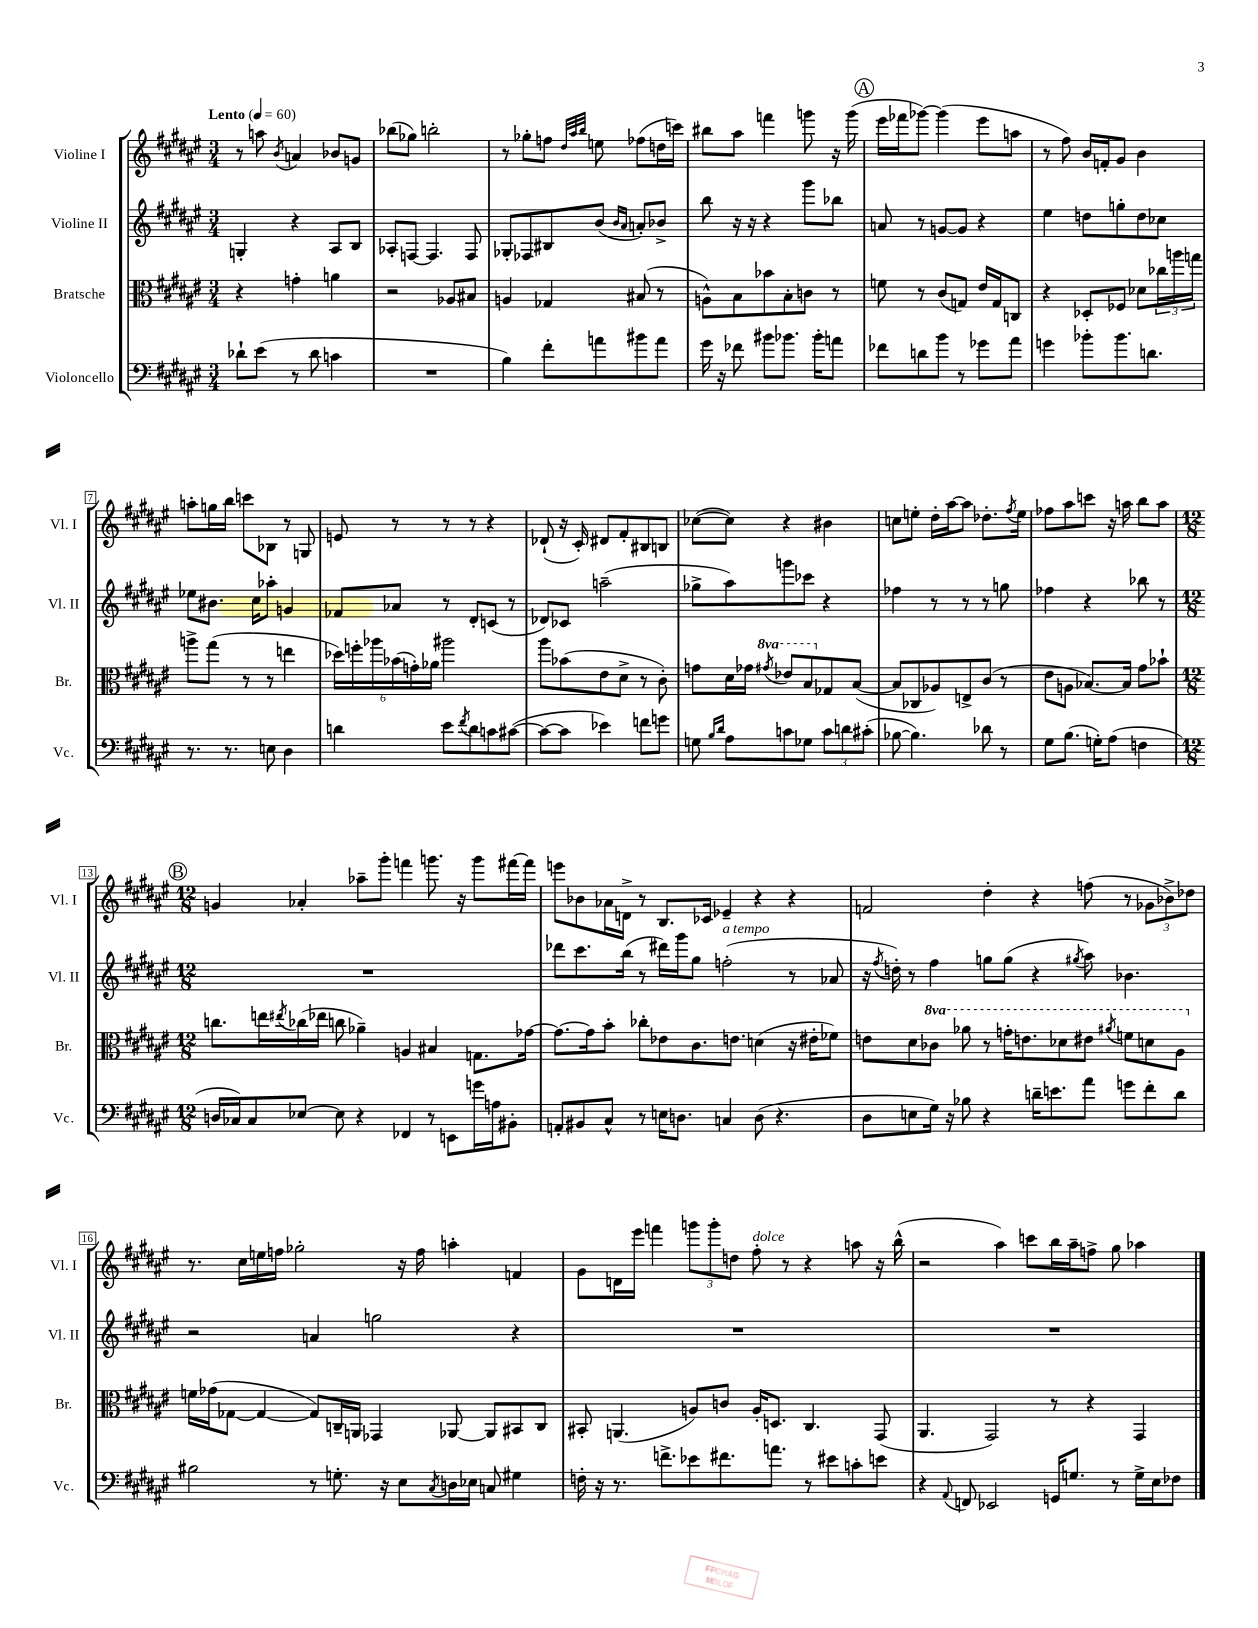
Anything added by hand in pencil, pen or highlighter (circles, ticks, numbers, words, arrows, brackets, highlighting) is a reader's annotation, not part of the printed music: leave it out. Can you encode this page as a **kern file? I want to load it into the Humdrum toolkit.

**kern	**kern	**kern	**kern
*staff4	*staff3	*staff2	*staff1
*clefF4	*clefC3	*clefG2	*clefG2
*k[f#c#g#d#a#e#]	*k[f#c#g#d#a#e#]	*k[f#c#g#d#a#e#]	*k[f#c#g#d#a#e#]
*M3/4	*M3/4	*M3/4	*M3/4
*MM60	*MM60	*MM60	*MM60
8d-`	4r	4G'	8r
(8e#	.	.	8aa
.	.	.	8qb
8r	4g'	4r	4a
8d-	.	.	.
4c	4a	8A#	8b-
.	.	8B	8g
=	=	=	=
2.r	2r	8A-'	(8bb-
.	.	[8F	8gg-)
.	.	4.F]	2bb'
.	8A-	.	.
.	8B#	8F	.
=	=	=	=
4B)	4A	8G-'	8r
.	.	8F-	8gg-'
8f#'	4G-	8B#	8ff
.	.	.	32qqdd#
.	.	.	32qqaa#
.	.	.	32qqbb
8a	.	(8b	8ee
.	.	16qqb	.
.	.	16qqa#	.
8b#	(8B#	8a')	(8ff-
8a	8r	8b-^	16dd
.	.	.	16ccc)
=	=	=	=
16g#	8A^^)	8bb	8bb#
16r	.	.	.
8f-	8B	16r	8aa#
.	.	16r	.
8b#	8b-	4r	4fff
8.b-	8B'	.	.
.	8c	8ggg#	8ggg
16b-'	.	.	.
8a	8r	8bb-	16r
.	.	.	(16ggg
=	=	=	=
8f-	8f	8a	16eee#
.	.	.	16fff-
8d	8r	8r	[8ggg-)
8b	(8c#	[8g	(4ggg-]
8r	8G)	8g]	.
8g-	16e#	4r	8eee#
.	16G	.	.
8a#	8C	.	8aa
=	=	=	=
4g	4r	4ee#	8r
.	.	.	8ff#)
8b-'	8D-'	8dd	16b
.	.	.	16f'
8.b-	8F-	8gg'	8g#
.	8d-	8dd	4b
8.d	.	.	.
.	24cc-	8cc-	.
.	24aa	.	.
.	24gg	.	.
=	=	=	=
8.r	8aa^	8ee-	8aa'
.	(8gg#	8.b#	16gg
8.r	.	.	16bb
.	8r	.	8ccc
.	.	16cc#	.
8E	8r	8aa-'	8B-
4D#	4ee	4g	8r
.	.	.	8G
=	=	=	=
4d	24dd-)	8f-	8e
.	24ff'	.	.
.	24aa-	.	.
.	(24b-	8a-	8r
.	24g')	.	.
.	24a-	.	.
8e#	2aa#	8r	8r
8qf#	.	.	.
8d	.	8d#'	8r
8c	.	(8c	4r
([8c#	.	8r	.
=	=	=	=
8c#_	8aa#	8d-)	(8d-`
8c#]	(8b-	8c-	16r
.	.	.	16c#')
4e-)	8e#	(2aa~	8d#
.	8d#^	.	8f#'
8f	8r	.	8B#
8g	8c#')	.	8B
=	=	=	=
8G	8g	8gg-^	([8cc-
16qqB	.	.	.
16qqd#	.	.	.
8A#	16d#	8aa#)	8cc-])
.	16g-	.	.
.	8qgg#	.	.
8c	8ee-	8ggg	4r
8G-	8b	8ccc-	.
12c	8G-	4r	4b#
12d	.	.	.
.	([8B	.	.
(12c#'	.	.	.
=	=	=	=
[8B-	8B]	4ff-	8cc
4.B-])	8C-	.	8ee'
.	8A-)	8r	16dd#'
.	.	.	[16aa#
.	8E^	8r	8aa#]
8d-	(8c#	8r	8.dd-'
8r	8r	8gg	.
.	.	.	8qff#
.	.	.	16ee
=	=	=	=
8G#	8e#	4ff-	8ff-
(8.B	8A	.	8aa#
.	[8.B-)	4r	8ccc
16G')	.	.	.
(8A#	.	.	16r
.	16B-]	.	16aa
4F	8g#	8bb-	8bb
.	8b-`	8r	8aa
=	=	=	=
*M12/8	*M12/8	*M12/8	*M12/8
16D	8.cc	1.r	4g
16C-)	.	.	.
8C-	.	.	.
.	16ee	.	.
.	8qee#	.	.
[8E-	(16cc-	.	4a-'
.	16ee-	.	.
8E-]	8cc	.	.
4r	4a-~)	.	8aa-~
.	.	.	8ggg#'
4FF-	4A	.	4fff
8r	4B#	.	8.ggg
8EE	.	.	.
.	.	.	16r
16g	8.G	.	8ggg
16A	.	.	.
8BB#'	.	.	[16fff#
.	[16g-	.	16fff#]
=	=	=	=
8AA'	8.g-_	8ddd-	8eee
8BB#	.	8.ccc#	8b-
.	16g-]	.	.
8C#^^	8b'	.	16a-
.	.	(16bb	16d^
8r	8cc-'	8r	8r
16E	8e-	16ddd#)	8.B
8.D	.	16ggg#	.
.	8.c#	8gg#	.
.	.	.	16c-
4C	.	(2ff'	4e-~
.	8.e	.	.
(8D	(4d	.	4r
4.r	.	.	.
.	16r	8r	4r
.	16e#'	.	.
.	8f-)	8a-	.
=	=	=	=
8D#	8e	16r	2f
.	.	8qff#	.
.	.	16dd')	.
8E	8d#	8r	.
16G#)	8cc-	4ff#	.
16r	.	.	.
8B-	8aa-	.	.
4r	8r	8gg	4dd#'
.	16gg'	(8gg	.
.	8.ee	.	.
16d~	.	4r	4r
8.e	.	.	.
.	8dd-	.	.
.	.	8qgg#	.
8a#	8ee#	8aa#)	(8ff
.	8qaa#	.	.
8g	8ff	4.b-	8r
8f#'	8dd	.	12g-
.	.	.	12b-^)
8d	8a#	.	.
.	.	.	12dd-
=	=	=	=
2B#	16f	2r	8.r
.	(16g-	.	.
.	[8G-	.	.
.	.	.	16cc#
.	4G-_	.	16ee
.	.	.	16ff
.	.	.	2gg-'
8r	8G-])	4a	.
8.G'	16C~	.	.
.	16AA	.	.
.	4GG-	2gg	.
16r	.	.	.
8E#	.	.	16r
.	.	.	16ff
8qC#	.	.	.
16D	[8AA-	.	4aa'
16E-	.	.	.
8C	8AA-]	.	.
4G#	8BB#	4r	4f
.	8C	.	.
=	=	=	=
16F'	8BB#'	1.r	8g#
16r	.	.	.
8.r	(4.AA	.	16d
.	.	.	16eee#
.	.	.	4fff
8.f^	.	.	.
8e-	8A)	.	12ggg
.	.	.	12ggg'
8.f#	8c	.	.
.	.	.	12dd
.	16A'	.	8ff#'
8.a	8.D	.	.
.	.	.	8r
8r	4.C#	.	4r
8e#	.	.	.
8c'	.	.	8aa
8e	(8GG#	.	16r
.	.	.	(16bb^^
=	=	=	=
4r	4.AA#	1.r	2r
8qqAA#	.	.	.
8FF	.	.	.
2EE-	2GG#)	.	.
.	.	.	4aa#)
.	.	.	8ccc
16GG	8r	.	16bb
8.G	.	.	16aa#~
.	4r	.	8ff^
8r	.	.	8gg#
16G^	4GG#	.	4aa-
16E#	.	.	.
8F-	.	.	.
==	==	==	==
*-	*-	*-	*-
